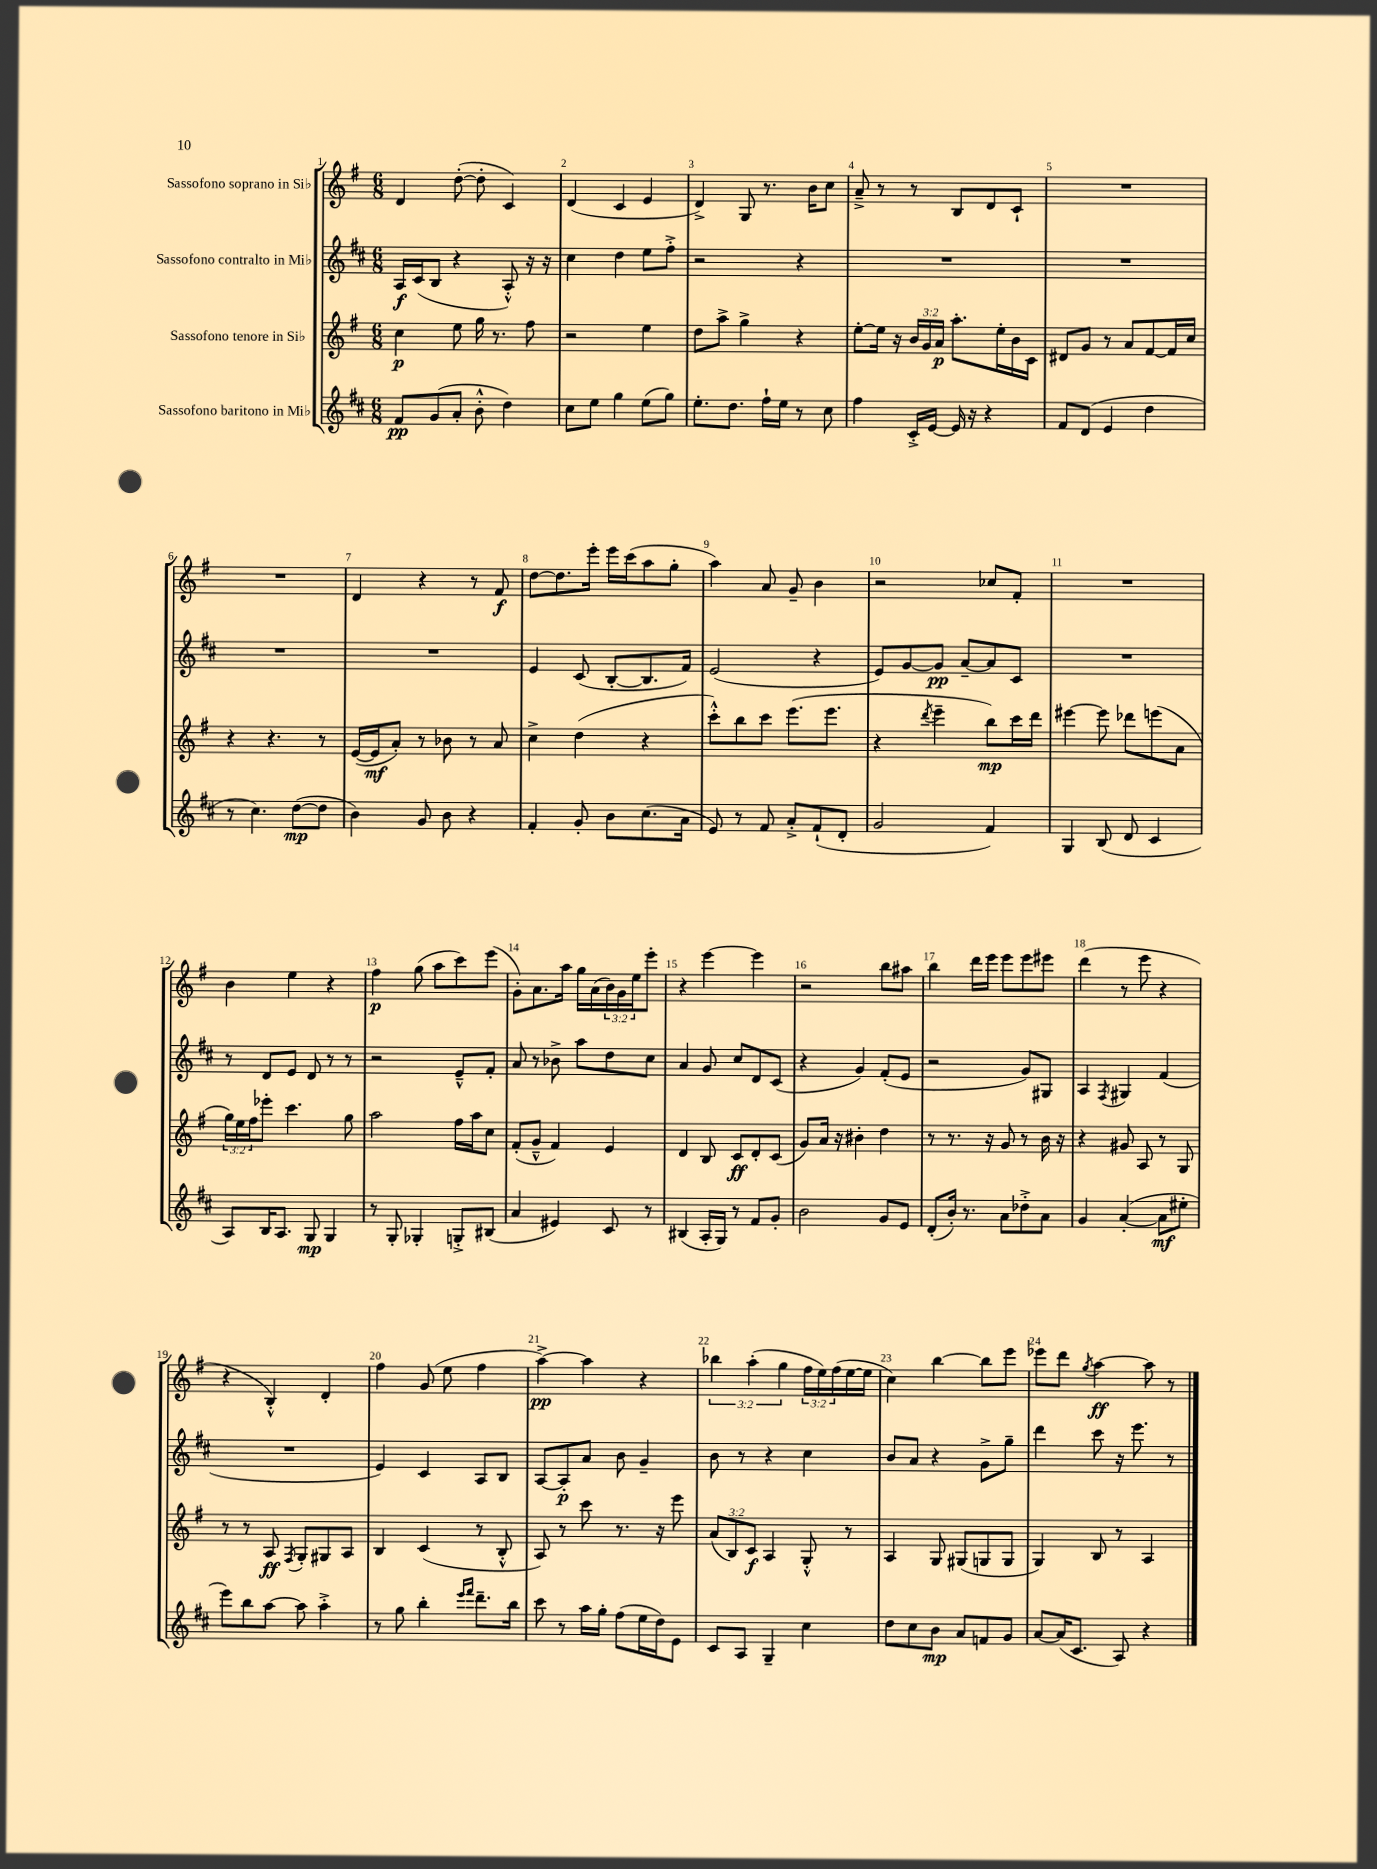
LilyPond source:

<<
\new StaffGroup <<
\new Staff = "s0" \with { instrumentName = "Sassofono soprano in Sib" } {
    \clef treble \key g \major \numericTimeSignature \time 6/8 \override Staff.TupletNumber.text = #tuplet-number::calc-fraction-text
    d'4 d''8~-.( d''8-. c'4) |
    d'4( c'4 e'4 |
    d'4->) g8 r8. b'16 c''8 |
    a'8---> r8 r8 b8 d'8 c'8-! |
    R2. |
    R2. |
    d'4 r4 r8 fis'8\f |
    d''8~ d''8. e'''16-. e'''16 c'''16( a''8 g''8-. |
    a''4) a'8 g'8-- b'4 |
    r2 ces''8 fis'8-. |
    R2. |
    b'4 e''4 r4 |
    fis''4\p g''8( a''8 c'''8) e'''8( |
    g'8-.) a'8. a''16 g''16 a'16( \tuplet 3/2 { b'16) g'16 e''16 } e'''8-. |
    r4 e'''4~ e'''4 |
    r2 b''8 ais''8 |
    b''4 d'''16 e'''16 e'''8 e'''8 eis'''8 |
    d'''4( r8 e'''8 r4 |
    r4 b4-.-^) d'4-. |
    fis''4 g'8( e''8 fis''4 |
    a''4~->\pp) a''4 r4 |
    \tuplet 3/2 { bes''4 a''4-.( g''4 } \tuplet 3/2 { fis''16 e''16) fis''16( } e''16~ e''16 |
    c''4) b''4~ b''8 e'''8 |
    ees'''8 d'''8 \acciaccatura { g''8 } a''4~\ff a''8 r8 \bar "|." |
}
\new Staff = "s1" \with { instrumentName = "Sassofono contralto in Mib" } {
    \clef treble \key d \major \numericTimeSignature \time 6/8
    a16\f cis'16( b8 r4 a8-.-^) r16 r16 |
    cis''4 d''4 e''8 fis''8-.-> |
    r2 r4 |
    R2. |
    R2. |
    R2. |
    R2. |
    e'4 cis'8( b8~-. b8. fis'16) |
    e'2( r4 |
    e'8) g'8~ g'8\pp a'8~-- a'8 cis'8 |
    R2. |
    r8 d'8 e'8 d'8 r8 r8 |
    r2 e'8---^ fis'8-. |
    a'8 r8 bes'8-> a''8 d''8 cis''8 |
    a'4 g'8 cis''8 d'8 cis'8( |
    r4 g'4) fis'8-.( e'8 |
    r2 g'8) gis8 |
    a4 \acciaccatura { fis8 } gis4 fis'4( |
    R2. |
    e'4) cis'4 a8 b8 |
    a8~ a8-.\p a'8 b'8 g'4-- |
    b'8 r8 r4 cis''4 |
    b'8 a'8 r4 g'8-> g''8-- |
    d'''4 cis'''8 r16 e'''8. r8 \bar "|." |
}
\new Staff = "s2" \with { instrumentName = "Sassofono tenore in Sib" } {
    \clef treble \key g \major \numericTimeSignature \time 6/8 \override Staff.TupletNumber.text = #tuplet-number::calc-fraction-text
    c''4\p e''8 g''16 r8. fis''8 |
    r2 e''4 |
    d''8 a''8-> g''4-> r4 |
    e''8~-. e''16 r16 \tuplet 3/2 { b'16 g'16 a'16\p } a''8.-. e''16-. b'16 c'16 |
    dis'8 g'8 r8 a'8 fis'8~ fis'16 c''16 |
    r4 r4. r8 |
    e'16~( e'16\mf a'8-.) r8 bes'8 r8 a'8 |
    c''4-> d''4( r4 |
    c'''8-.-^) b''8 c'''8 e'''8.( e'''8. |
    r4 \acciaccatura { d'''8 } e'''4-- b''8\mp) c'''16 d'''16 |
    eis'''4~ eis'''8 des'''8 e'''8( a'8 |
    \tuplet 3/2 { g''16) e''16 fis''16 } ees'''8-. c'''4. g''8 |
    a''2 fis''16 a''16 c''8 |
    fis'8-.( g'8---^ fis'4) e'4 |
    d'4 b8 c'8\ff d'8-. c'8( |
    g'8) a'16 r16 bis'4-. d''4 |
    r8 r8. r16 g'8 r8 b'16 r16 |
    r4 gis'8 a8 r8 g8 |
    r8 r8 a8\ff \acciaccatura { fis8 } g8-. gis8 a8 |
    b4 c'4( r8 b8-.-^ |
    a8) r8 c'''8 r8. r16 e'''8 |
    \tuplet 3/2 { a'8( b8) c'8\f } a4 g8-.-^ r8 |
    a4 g8 gis8( g8 g8 |
    g4) b8 r8 a4 \bar "|." |
}
\new Staff = "s3" \with { instrumentName = "Sassofono baritono in Mib" } {
    \clef treble \key d \major \numericTimeSignature \time 6/8
    fis'8\pp g'8( a'8-. b'8-.-^ d''4) |
    cis''8 e''8 g''4 e''8( g''8) |
    e''8.-. d''8. fis''16-! e''16 r8 cis''8 |
    fis''4 cis'16-.-> e'16~ e'16 r16 r4 |
    fis'8 d'8( e'4 d''4 |
    r8 cis''4.) d''8~\mp( d''8 |
    b'4) g'8 b'8 r4 |
    fis'4-. g'8-. b'8 cis''8.( a'16 |
    e'8) r8 fis'8 a'8-.-> fis'8-!( d'8-. |
    g'2 fis'4) |
    g4 b8( d'8 cis'4 |
    a8) b16 a8. g8\mp g4 |
    r8 g8-. ges4-. g8-.-> bis8( |
    a'4 eis'4) cis'8 r8 |
    bis4( a16-. g16) r8 fis'8 g'8-. |
    b'2 g'8 e'8 |
    d'8-.( b'16-.) r8. a'8 des''8-.-> a'8 |
    g'4 a'4~-.( a'8\mf eis''8-. |
    e'''8) b''8 a''8~ a''8 a''4-.-> |
    r8 g''8 b''4-. \grace { e'''16 fis'''16 } d'''8.-- b''16 |
    cis'''8 r8 a''16 g''16-. fis''8( e''16 d''16) e'8 |
    cis'8 a8 g4-- cis''4 |
    d''8 cis''8 b'8\mp a'8 f'8 g'8 |
    a'8~ a'16( cis'8. a8) r4 \bar "|." |
}
>>
>>
\layout { \context { \Score \override BarNumber.break-visibility = ##(#f #t #t) barNumberVisibility = #all-bar-numbers-visible } }
